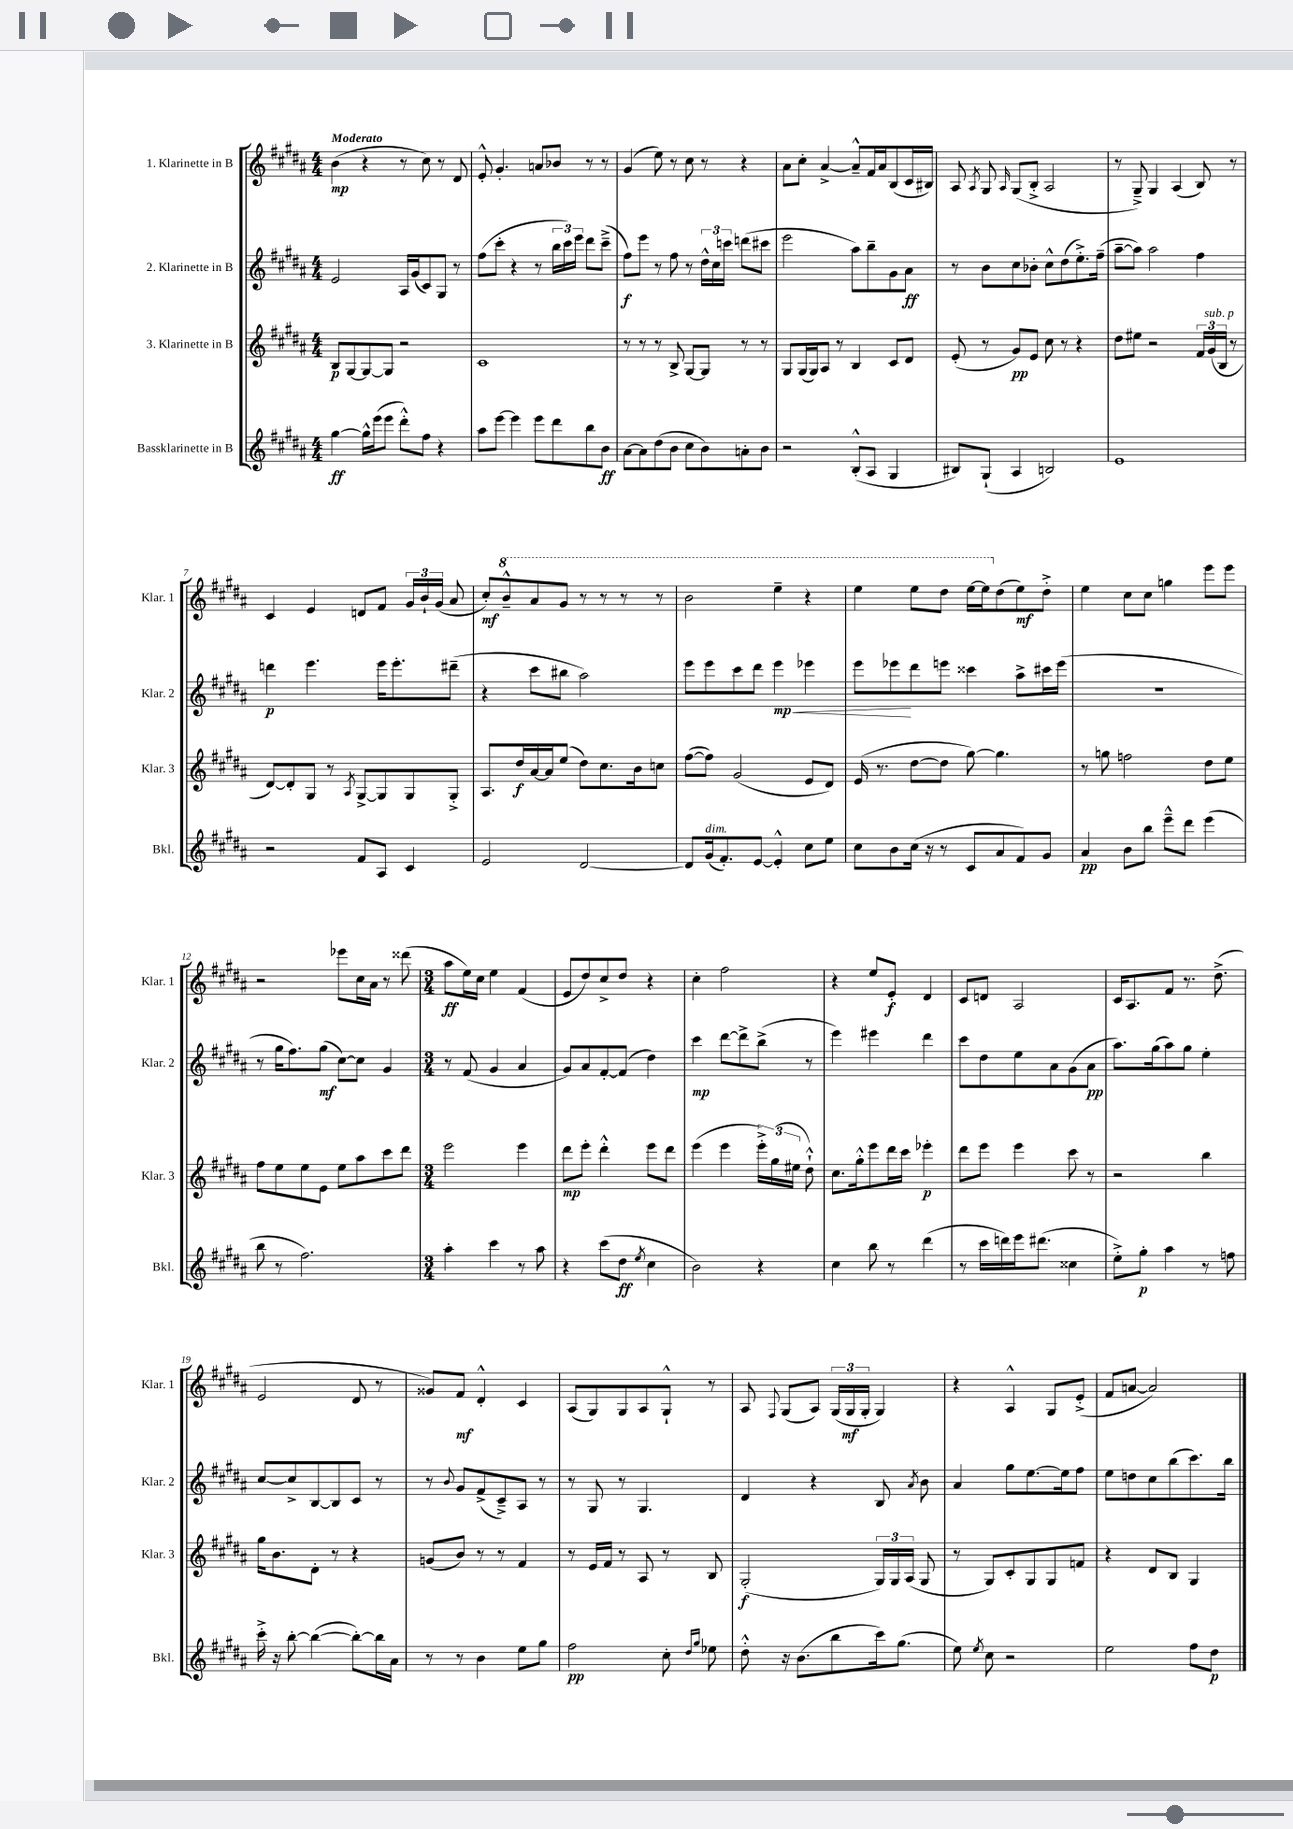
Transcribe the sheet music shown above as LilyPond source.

<<
\new StaffGroup <<
\new Staff = "s0" \with { instrumentName = "1. Klarinette in B" shortInstrumentName = "Klar. 1" } {
    \clef treble \key b \major \numericTimeSignature \time 4/4 \tempo "Moderato"
    \autoBeamOff b'4\mp( r4 r8 cis''8) r8 dis'8 |
    e'8-.-^ gis'4.-. a'8[ bes'8] r8 r8 |
    gis'4( e''8) r8 cis''8 r8 r4 |
    ais'8[ cis''8]-. ais'4~-> ais'8[---^ fis'16 ais'16 b8( cis'16 bis16]) |
    ais8 \acciaccatura { ais8 } gis8 \grace { ais16 } gis8[( b8]-.-> ais2 |
    r8 gis8--->) gis4 ais4( b8) r8 |
    cis'4 e'4 d'8[ fis'8] \tuplet 3/2 { gis'16[ b'16-! gis'16]( } ais'8 |
    cis''8[-.\mf) \ottava #1 b''8---^ ais''8 gis''8] r8 r8 r8 r8 |
    b''2 e'''4-- r4 |
    e'''4 e'''8[ dis'''8] e'''16[~ e'''16 \ottava #0 dis''8( e''8\mf) dis''8]-.-> |
    e''4 cis''8[ cis''8] g''4 e'''8[ e'''8] |
    r2 ees'''8[ cis''16 ais'16] r8 disis'''8( |
    \numericTimeSignature \time 3/4 ais''8[\ff e''16) cis''16] e''4 fis'4( |
    e'8[ dis''8) cis''8-> dis''8] r4 |
    cis''4-. fis''2 |
    r4 e''8[ e'8]-.\f dis'4 |
    cis'8[ d'8] ais2 |
    cis'16[ ais8. fis'8] r8. dis''8.->( |
    e'2 dis'8 r8 |
    gisis'8[) fis'8]\mf dis'4-.-^ cis'4 |
    ais8[( gis8) gis8 ais8 gis8]-!-^ r8 |
    ais8 \appoggiatura { fis8 } gis8[( ais8]) \tuplet 3/2 { gis16[( gis16\mf gis16]-. } gis4) |
    r4 ais4-^ gis8[ e'8]-.->( |
    fis'8[ a'8]~ a'2) \bar "|." |
}
\new Staff = "s1" \with { instrumentName = "2. Klarinette in B" shortInstrumentName = "Klar. 2" } {
    \clef treble \key b \major \numericTimeSignature \time 4/4
    \autoBeamOff e'2 ais16[ gis'16( cis'8) gis8] r8 |
    fis''8[( cis'''8]-. r4 r8 \tuplet 3/2 { b''16[ cis'''16) e'''16] } dis'''8[ cis'''8]--->( |
    fis''8[\f) e'''8] r8 fis''8 r8 \tuplet 3/2 { dis''16[-^ cis''16 c'''16] } d'''8[( cis'''8] |
    e'''2 ais''8[) b''8-- gis'8 ais'8]\ff |
    r8 b'8[ cis''8 bes'8]-. cis''8[-^ dis''8( e''8.-.->) fis''16]--( |
    ais''8[~-- ais''8]) ais''2 fis''4 |
    d'''4\p e'''4. e'''16[ e'''8.-. dis'''8]--( |
    r4 cis'''8[ bis''8] ais''2) |
    e'''8[ e'''8 cis'''8 dis'''8] e'''4\mp\< ees'''4 |
    e'''8[ ees'''8\! dis'''8 e'''8] cisis'''4 ais''8[-> cis'''16 e'''16]( |
    r1 |
    r8 gis''16[ fis''8.) gis''8]\mf( cis''8[~) cis''8] gis'4 |
    \numericTimeSignature \time 3/4 r8 fis'8( gis'4 ais'4 |
    gis'8[) ais'8 fis'8~-. fis'8]( dis''4) |
    cis'''4\mp dis'''8[~ dis'''8-> b''8]->( r8 |
    e'''4) eis'''4 dis'''4 |
    cis'''8[ dis''8 e''8 ais'8 gis'8( ais'8]\pp |
    ais''8.[) gis''16( ais''8) gis''8] e''4-. |
    cis''8[~ cis''8-> b8~ b8 cis'8] r8 |
    r8 \appoggiatura { b'8 } gis'8[ fis'8->( cis'8--->) ais8] r8 |
    r8 gis8 r8 gis4. |
    dis'4 r4 b8 \acciaccatura { ais'8 } b'8 |
    ais'4 gis''8[ e''8.~ e''16 fis''8] |
    e''8[ d''8 cis''8 b''8( cis'''8.) b''16] \bar "|." |
}
\new Staff = "s2" \with { instrumentName = "3. Klarinette in B" shortInstrumentName = "Klar. 3" } {
    \clef treble \key b \major \numericTimeSignature \time 4/4
    \autoBeamOff b8[\p gis8~ gis8~ gis8] r2 |
    cis'1 |
    r8 r8 r8 b8-> gis8[~ gis8] r8 r8 |
    gis8[ gis16( gis16) ais8] r8 b4 cis'8[ dis'8] |
    e'8-.( r8 gis'8[\pp) e'8] cis''8 r8 r4 |
    dis''8[ eis''8] r2 \tuplet 3/2 { fis'16[ gis'16^\markup { \italic "sub. p" }( b16] } r8 |
    dis'8[~) dis'8-. gis8] r8 \acciaccatura { ais8 } gis8[~-> gis8 gis8 gis8]-.-> |
    ais8.[ dis''16\f ais'16~ ais'16 e''8]( dis''8[) cis''8. b'16 c''8] |
    fis''8[~( fis''8]) gis'2( e'8[ dis'8]) |
    e'16( r8. dis''8[~ dis''8] gis''8~) gis''4. |
    r8 g''8 f''2 dis''8[ e''8] |
    fis''8[ e''8 e''8 e'8] e''8[ ais''8 cis'''8 dis'''8] |
    \numericTimeSignature \time 3/4 e'''2 e'''4 |
    dis'''8[\mp e'''8]-. dis'''4-.-^ e'''8[ dis'''8] |
    e'''4( e'''4 \tuplet 3/2 { e'''16[-.->) gis''16( eis''16] } dis''8-!-^) |
    cis''8.[ gis''16-.-^ e'''8 dis'''16 cis'''16] ees'''4-.\p |
    dis'''8[ e'''8] e'''4 cis'''8 r8 |
    r2 b''4 |
    gis''16[ b'8. dis'8]-. r8 r4 |
    g'8[( b'8]) r8 r8 fis'4 |
    r8 e'16[ fis'16] r8 ais8 r8 b8 |
    gis2-.\f( \tuplet 3/2 { gis16[) gis16 ais16]( } gis8 |
    r8 gis8[) cis'8-. gis8 gis8 f'8] |
    r4 dis'8[ b8] gis4 \bar "|." |
}
\new Staff = "s3" \with { instrumentName = "Bassklarinette in B" shortInstrumentName = "Bkl." } {
    \clef treble \key b \major \numericTimeSignature \time 4/4
    \autoBeamOff gis''4~\ff gis''16[-^ e'''16( e'''8] dis'''8[-.-^) fis''8] r4 |
    ais''8[ e'''8]~ e'''4 e'''8[ dis'''8 b''8 b'8]\ff |
    ais'8[~ ais'8 dis''8( b'8] cis''8[ b'8) a'8-. b'8] |
    r2 b8[-.-^( ais8] gis4 |
    bis8[) gis8]-!( ais4 b2) |
    e'1 |
    r2 fis'8[ ais8] cis'4 |
    e'2 dis'2~ |
    dis'8[ gis'16^\markup { \italic "dim." }( fis'8.-.) e'8]~ e'4-.-^ cis''8[ e''8] |
    cis''8[ b'8 cis''16]( r16 r8 cis'8[ ais'8 fis'8) gis'8] |
    ais'4\pp b'8[ b''8] e'''8[---^ dis'''8] e'''4( |
    b''8 r8 fis''2.) |
    \numericTimeSignature \time 3/4 ais''4-. cis'''4 r8 ais''8 |
    r4 cis'''8[( dis''8]\ff \acciaccatura { e''8 } cis''4 |
    b'2) r4 |
    cis''4 b''8 r8 dis'''4( |
    r8 cis'''16[ d'''16) e'''16 dis'''8.]( cisis''4 |
    e''8[-.->) gis''8]-.\p ais''4 r8 f''8 |
    cis'''16-.-> r16 b''8~-. b''4~( b''8[~-.) b''16 ais'16] |
    r8 r8 b'4 e''8[ gis''8] |
    fis''2\pp cis''8-. \grace { dis''16[ gis''16] } ees''8 |
    dis''8-.-^ r16 b'8.[( b''8 cis'''16) gis''8.]( |
    e''8) \acciaccatura { e''8 } cis''8 r2 |
    e''2 fis''8[ dis''8]\p \bar "|." |
}
>>
>>
